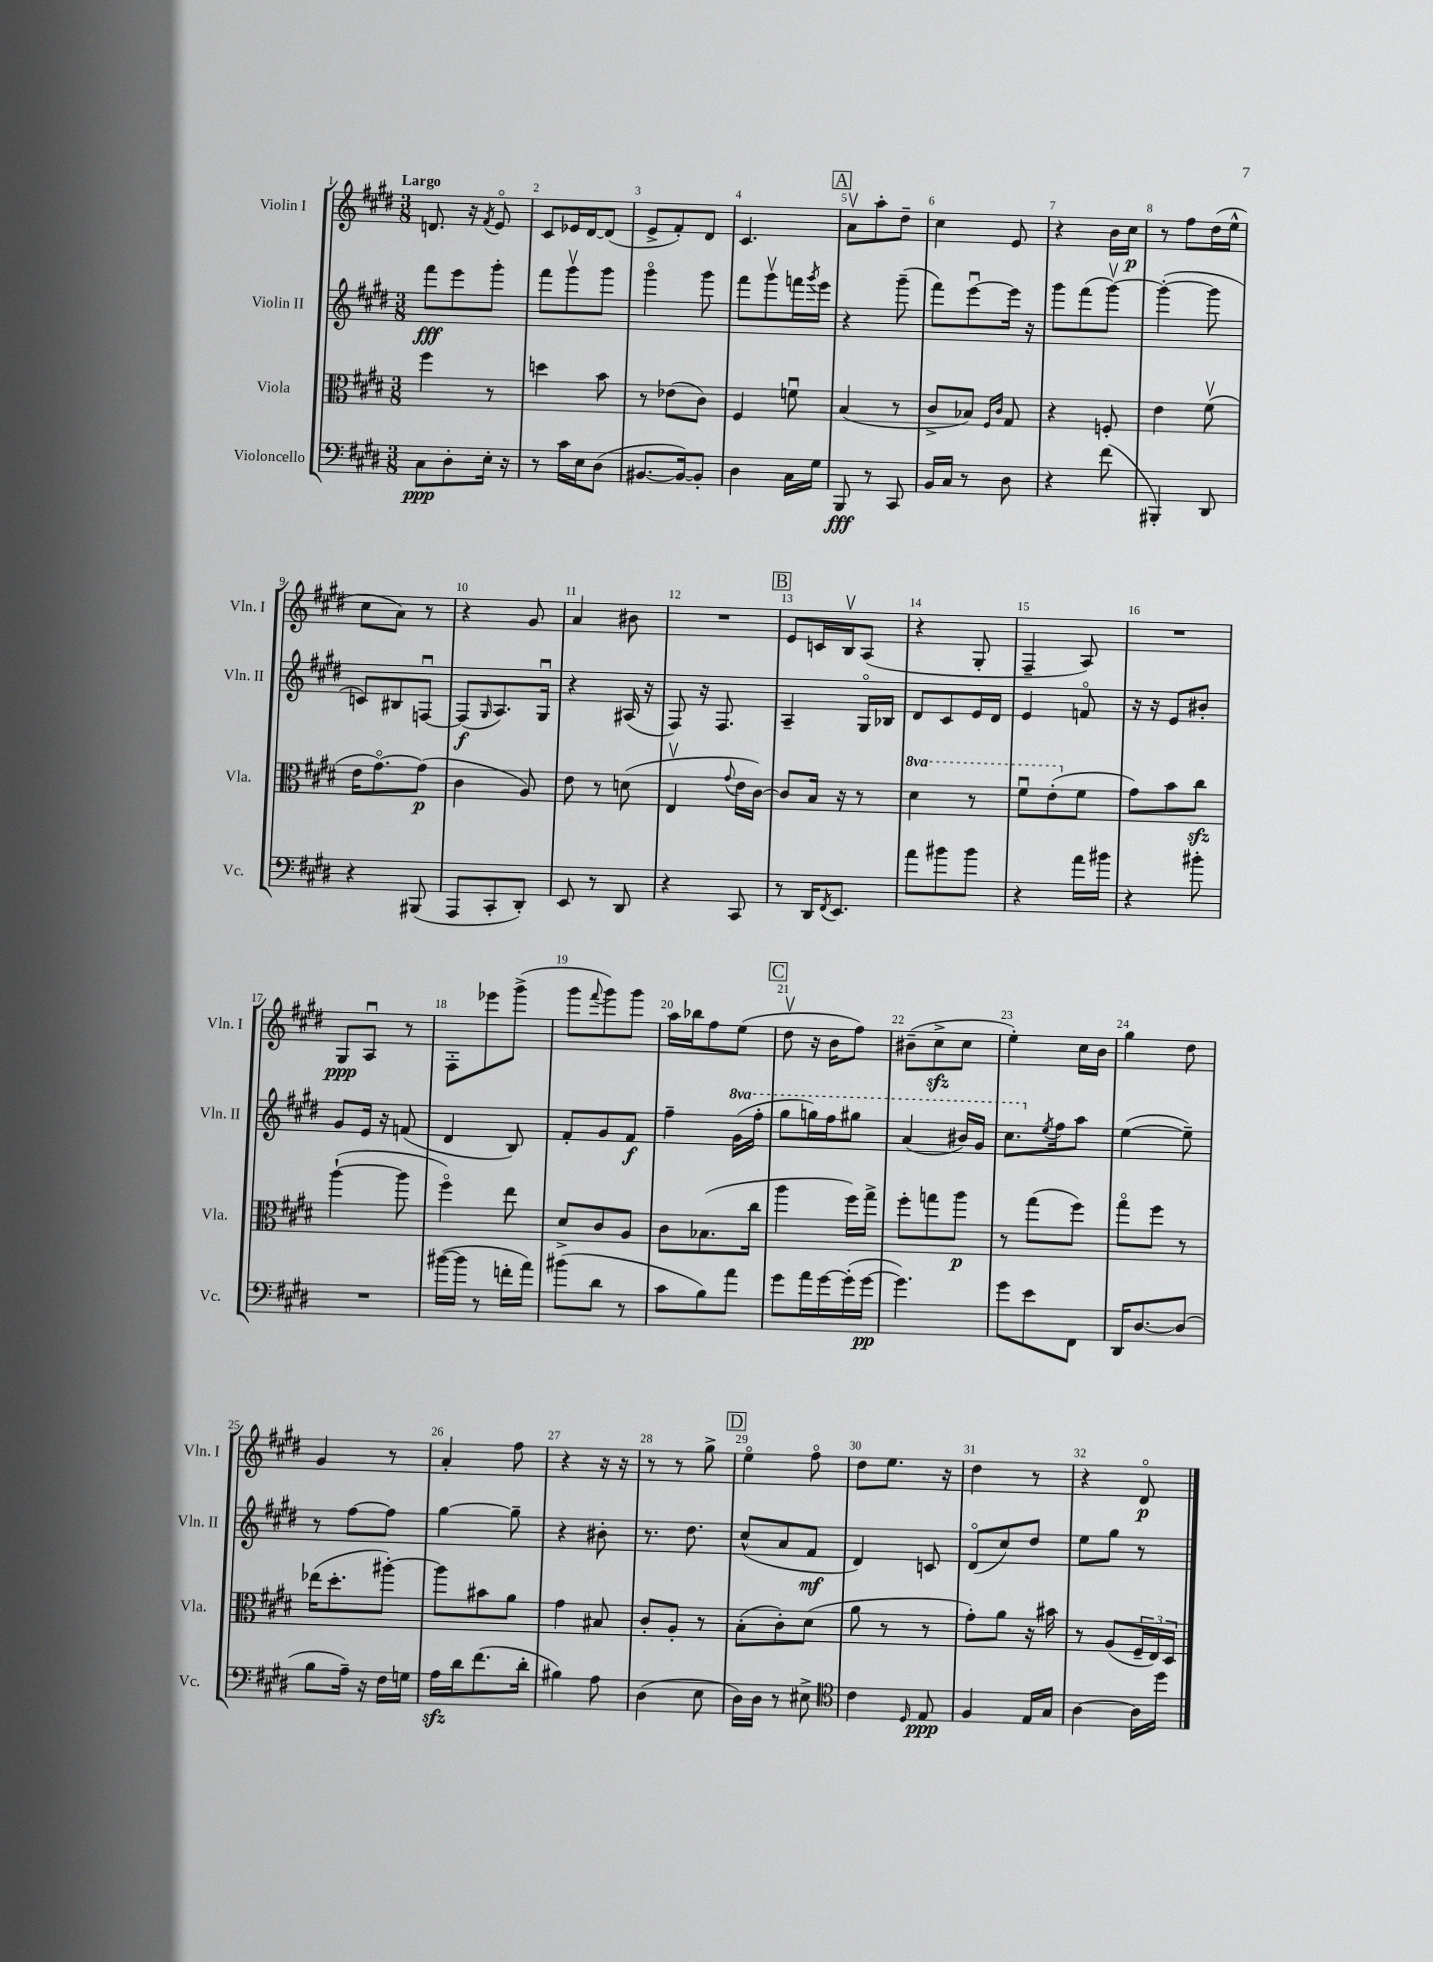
<<
\new StaffGroup <<
\new Staff = "s0" \with { instrumentName = "Violin I" shortInstrumentName = "Vln. I" } {
    \clef treble \key e \major \numericTimeSignature \time 3/8 \tempo "Largo"
    d'8. r16 \acciaccatura { fis'8 } e'8\flageolet |
    cis'8 ees'16 dis'16~ dis'8( |
    e'8-> fis'8-.) dis'8 |
    cis'4. |
    \mark \markup { \box "A" } a'8\upbow a''8-. dis''8-- |
    cis''4 e'8 |
    r4 b'16 cis''16\p |
    r8 fis''8 dis''16( e''16-^ |
    cis''8 a'8) r8 |
    r4 gis'8 |
    a'4 bis'8 |
    R4. |
    \mark \markup { \box "B" } e'8 c'16 b16\upbow a8( |
    r4 gis8-. |
    fis4-- a8) |
    R4. |
    gis8\ppp a8\downbow r8 |
    fis8-. ees'''8 gis'''8->( |
    gis'''8 \appoggiatura { fis'''8 } gis'''8) gis'''8 |
    a''16 bes''16 fis''8 e''8( |
    \mark \markup { \box "C" } dis''8\upbow r16 b'16 fis''8) |
    bis'8--( cis''8->\sfz cis''8 |
    e''4-.) cis''16 b'16 |
    gis''4 dis''8 |
    gis'4 r8 |
    a'4-. fis''8 |
    r4 r16 r16 |
    r8 r8 gis''8-> |
    \mark \markup { \box "D" } e''4\flageolet fis''8\flageolet |
    dis''8 e''8. r16 |
    dis''4 r8 |
    r4 dis'8\flageolet\p \bar "|." |
}
\new Staff = "s1" \with { instrumentName = "Violin II" shortInstrumentName = "Vln. II" } {
    \clef treble \key e \major \numericTimeSignature \time 3/8 \set Staff.ottavationMarkups = #ottavation-simple-ordinals
    fis'''8\fff e'''8 gis'''8-. |
    fis'''8 gis'''8\upbow gis'''8 |
    gis'''4\flageolet gis'''8 |
    fis'''8 gis'''8\upbow f'''16 \acciaccatura { gis'''8 } e'''16 |
    \mark \markup { \box "A" } r4 gis'''8--( |
    fis'''8) e'''8~\downbow e'''16 r16 |
    gis'''8 fis'''8( gis'''8~\upbow) |
    gis'''4~-.( gis'''8 |
    c'8) bis8 f8~\downbow |
    f8\f( \grace { gis16 } a8.) gis16\downbow |
    r4 ais16( r16 |
    fis8) r16 fis8. |
    \mark \markup { \box "B" } a4-- gis16\flageolet bes16 |
    dis'8 cis'8 e'16 dis'16 |
    e'4 f'8\flageolet |
    r16 r16 e'8 bis'8-. |
    gis'8 e'16 r16 f'8( |
    dis'4 b8) |
    fis'8-. gis'8 fis'8\f |
    fis''4-- \ottava #1 gis''16( fis'''16-. |
    \mark \markup { \box "C" } gis'''8 g'''16) fis'''16 gis'''8 |
    a''4( bis''16) gis''16 |
    cis'''8. \ottava #0 \acciaccatura { e''8 } fis''16 a''8 |
    e''4~( e''8--) |
    r8 fis''8~ fis''8 |
    gis''4~ gis''8-- |
    r4 bis'8-. |
    r8. dis''8. |
    \mark \markup { \box "D" } cis''8-^( a'8 fis'8\mf |
    dis'4) c'8 |
    dis'8\flageolet( cis''8) dis''8 |
    e''8 gis''8 r8 \bar "|." |
}
\new Staff = "s2" \with { instrumentName = "Viola" shortInstrumentName = "Vla." } {
    \clef alto \key e \major \numericTimeSignature \time 3/8 \set Staff.ottavationMarkups = #ottavation-simple-ordinals
    fis''4 r8 |
    d''4 b'8 |
    r8 ees'8( cis'8) |
    fis4 f'8\downbow |
    \mark \markup { \box "A" } b4( r8 |
    cis'8-> bes8) \grace { fis16 cis'16 } gis8 |
    r4 f8-. |
    e'4 fis'8\upbow( |
    e'16 gis'8.~\flageolet) gis'8\p( |
    cis'4 a8) |
    e'8 r8 d'8( |
    e4\upbow \appoggiatura { gis'8 } e'16 cis'16~) |
    \mark \markup { \box "B" } cis'8 b16 r16 r8 |
    \ottava #1 dis''4 r8 |
    fis''8\downbow e''8-.( \ottava #0 fis'8 |
    gis'8) b'8 cis''8\sfz |
    a''4~-!( a''8 |
    fis''4\flageolet) e''8 |
    dis'8-> cis'8 a8 |
    cis'8 bes8.( cis''16 |
    \mark \markup { \box "C" } a''4 fis''16) gis''16-> |
    fis''8-. g''8 a''8\p |
    r8 gis''8( fis''8) |
    gis''8\flageolet fis''8 r8 |
    ees''16( dis''8.-. ais''8~-.) |
    ais''8 bis'8 a'8 |
    gis'4 bis8 |
    cis'8-. a8-. r8 |
    \mark \markup { \box "D" } b8-.( cis'8-.) dis'8( |
    a'8 r8 r8 |
    gis'8-.) a'8 r16 bis'16 |
    r8 a8( \tuplet 3/2 { fis16-- e16) dis16 } \bar "|." |
}
\new Staff = "s3" \with { instrumentName = "Violoncello" shortInstrumentName = "Vc." } {
    \clef bass \key e \major \numericTimeSignature \time 3/8
    cis8\ppp dis8-. e16-. r16 |
    r8 cis'16 e16 dis8( |
    bis,8.~ bis,16~) bis,8-. |
    dis4 cis16 gis16 |
    \mark \markup { \box "A" } b,,8\fff r8 cis,8 |
    b,16 cis16 r8 dis8 |
    r4 fis'8( |
    bis,,4-.) dis,8 |
    r4 bis,,8( |
    a,,8 cis,8-. dis,8-.) |
    e,8 r8 dis,8 |
    r4 cis,8 |
    \mark \markup { \box "B" } r8 dis,16 \acciaccatura { fis,8 } e,8. |
    a'8 bis'8 bis'8 |
    r4 a'16 bis'16 |
    r4 bis'8-. |
    R4. |
    bis'16~( bis'16 r8 f'16-. a'16) |
    bis'8( dis'8 r8 |
    cis'8 b8) a'8 |
    \mark \markup { \box "C" } gis'8 a'16 gis'16~ gis'16-.( gis'16~\pp |
    gis'4.) |
    gis'8 e'8 fis,8 |
    dis,16 dis8.~ dis8( |
    b8 a16--) r16 fis16 g16 |
    a16\sfz dis'16 fis'8.( dis'16-. |
    bis4) a8 |
    dis4( e8 |
    \mark \markup { \box "D" } dis16) dis16 r8 eis8-> |
    \clef tenor cis'4 \grace { dis16 } e8\ppp |
    fis4 e16 gis16 |
    a4~ a16 dis''16 \bar "|." |
}
>>
>>
\layout { \context { \Score \override BarNumber.break-visibility = ##(#f #t #t) barNumberVisibility = #all-bar-numbers-visible } }
